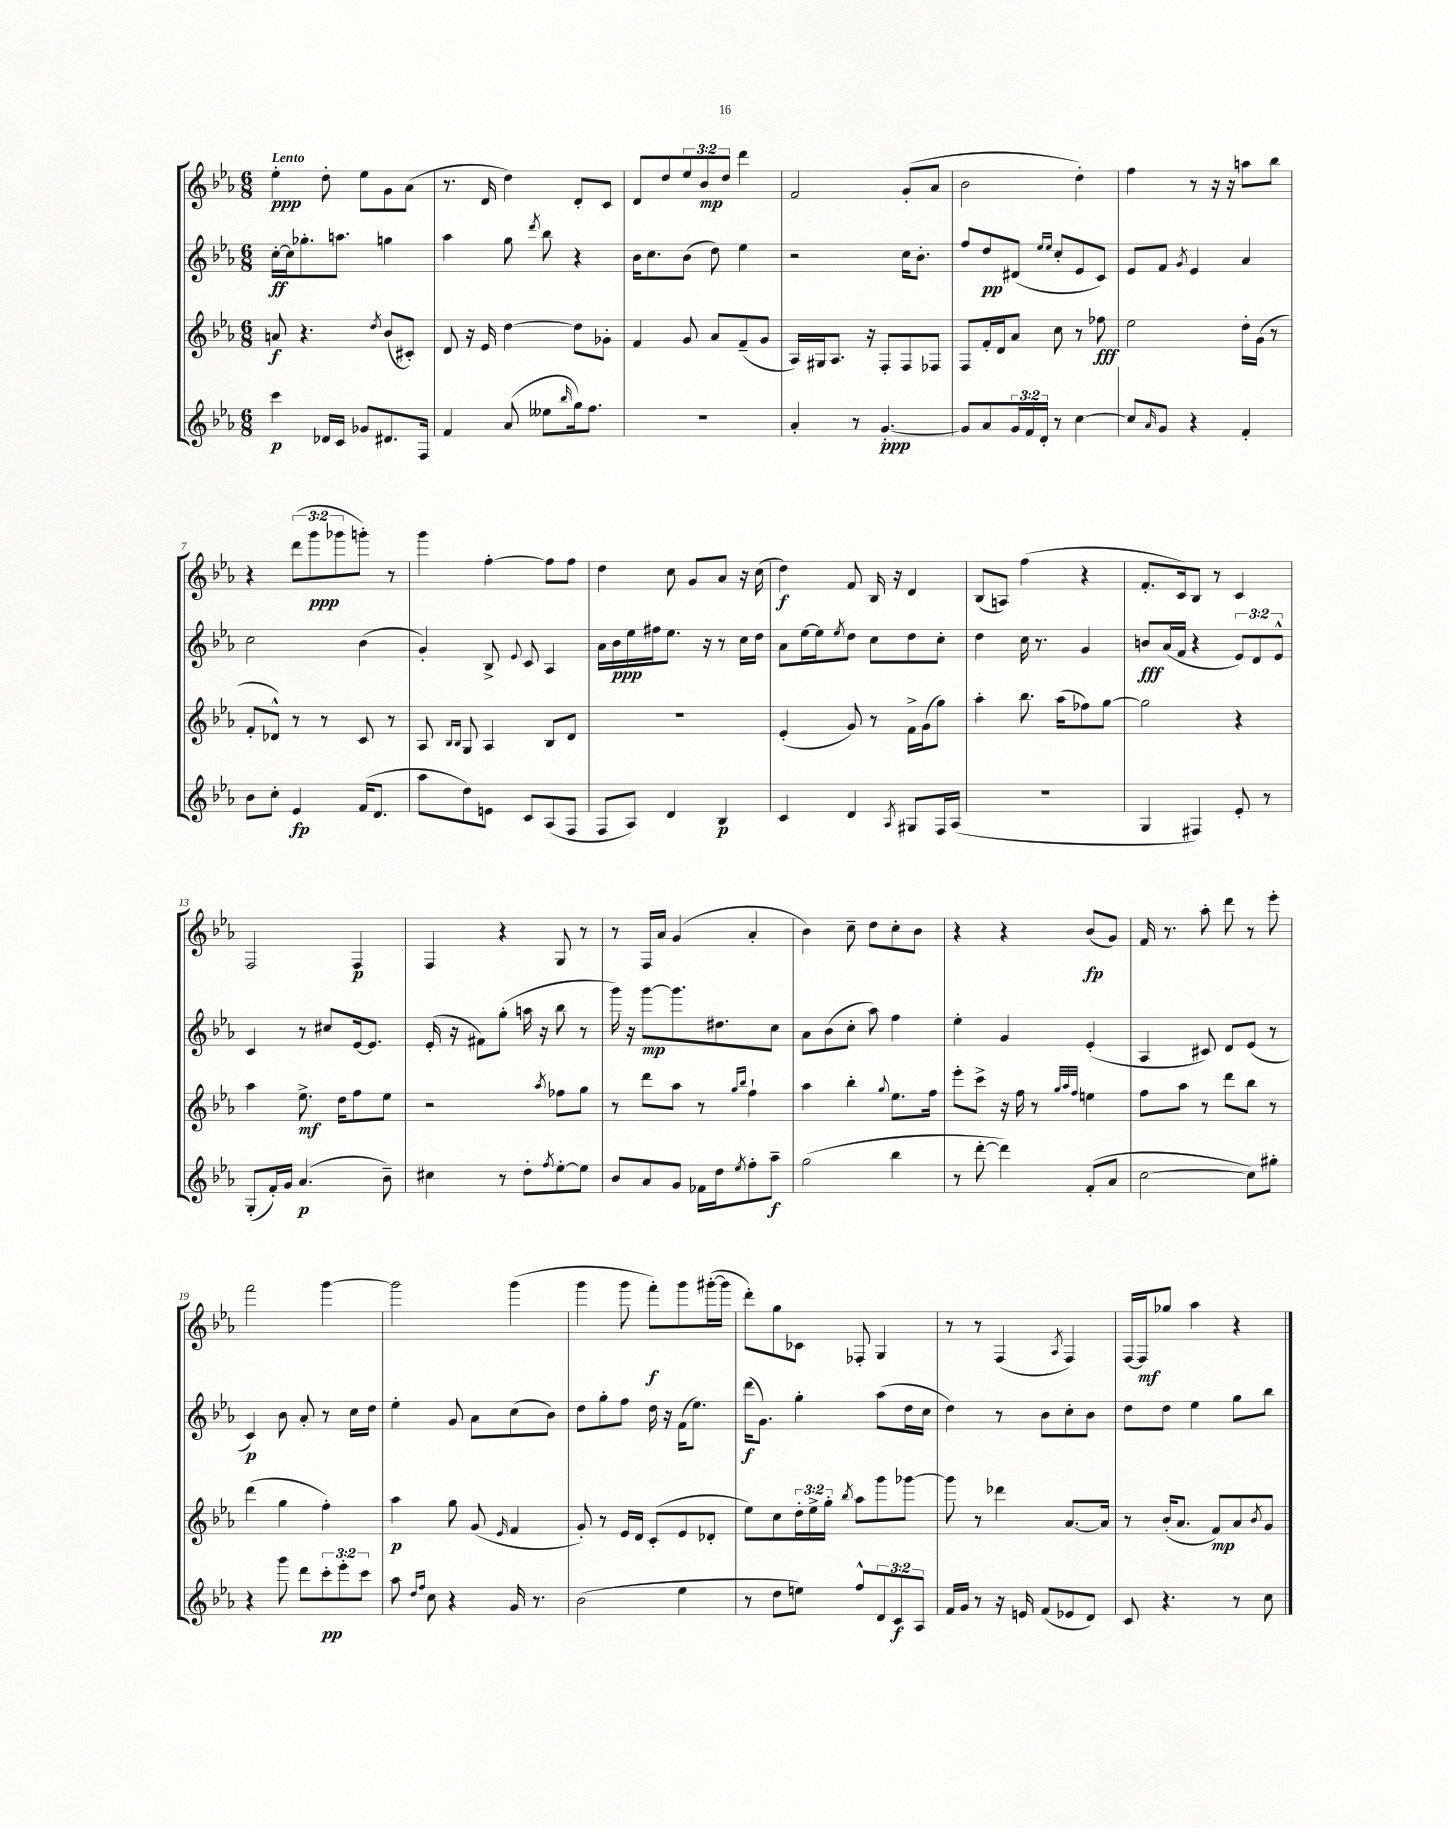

**kern	**kern	**kern	**kern
*staff4	*staff3	*staff2	*staff1
*clefG2	*clefG2	*clefG2	*clefG2
*k[b-e-a-]	*k[b-e-a-]	*k[b-e-a-]	*k[b-e-a-]
*M6/8	*M6/8	*M6/8	*M6/8
4ccc	8a	[16cc'	4ee-'
.	.	16cc]	.
.	4.r	8.gg-'	.
16d-	.	.	8dd'
16c	.	8.aa	.
8g-	.	.	8ee-
.	8qdd	.	.
8.d#	(8b-	4gg	8g
.	8c#')	.	(8a-
16F	.	.	.
=	=	=	=
4f	8d	4aa-	8.r
.	16r	.	.
.	16e-	.	16d
(8a-	[4dd	8gg	4dd)
.	.	8qddd	.
8ee--	.	8bb-	.
16qqbb-	.	.	.
16gg)	8dd]	4r	8d'
8.ff	.	.	.
.	8g-'	.	8c
=	=	=	=
2.r	4f	16b-	8d
.	.	8.cc	.
.	.	.	8dd
.	8g	(8b-	12ee-
.	.	.	12b-
.	8a-	8dd)	.
.	.	.	12dd
.	(8f~	4ee-	4ddd
.	8g	.	.
=	=	=	=
4a-'	16A-)	2r	2f
.	16G#	.	.
.	8.A-	.	.
8r	.	.	.
.	16r	.	.
[4.g'	8F'	.	.
.	8F	16cc	(8g'
.	.	8.b-'	.
.	8F-	.	8a-
=	=	=	=
8g]	8F	8ff	2b-
8a-	16f'	8dd	.
.	16d	.	.
24g	8a-	(8d#	.
24f	.	.	.
24d'	.	.	.
.	.	16qqee-	.
.	.	16qqee-	.
8r	8cc	8cc'	.
[4cc	8r	8e-	4dd')
.	8ff-	8c)	.
=	=	=	=
8cc]	2ee-	8e-	4ff
16qqa-	.	.	.
8g	.	8f	.
.	.	8qg	.
4r	.	4e-	8r
.	.	.	16r
.	.	.	16r
4f'	16dd'	4a-	8aa
.	(16g	.	.
.	8r	.	8bb-
=	=	=	=
8b-	8f'	2cc	4r
8cc'	8d-^^)	.	.
4e-	8r	.	(12ddd
.	.	.	12ggg
.	8r	.	.
.	.	.	12ggg-
(16f	8c	(4b-	8ggg')
8.d	.	.	.
.	8r	.	8r
=	=	=	=
8aa-	8A-	4g')	4ggg
.	16qqB-	.	.
.	16qqB-	.	.
8dd)	8G	.	.
8e	4A-	8B-^	[4ff'
.	.	8qqe-	.
8c	.	8c	.
(8A-	8B-	4A-	8ff]
8F	8d	.	8ff
=	=	=	=
8F	2.r	16a-	4dd
.	.	16b-	.
8A-)	.	16ee-	.
.	.	16ff#	.
4d	.	8.ee-	8cc
.	.	.	8g
.	.	16r	.
4B-	.	8r	8a-
.	.	16cc	16r
.	.	16dd	(16cc
=	=	=	=
4c	(4e-'	8a-	4dd)
.	.	[16ee-	.
.	.	16ee-]	.
.	.	8qee-	.
4d	8g)	8dd	8f
.	8r	8cc	16B-
.	.	.	16r
8qA-	.	.	.
8G#	16f^	8dd	4d
.	(16g	.	.
16F	8gg)	8cc'	.
(16A-	.	.	.
=	=	=	=
2.r	4aa-'	4dd	(8B-
.	.	.	8A)
.	8.bb-	16cc	(4ff
.	.	8.r	.
.	(16aa-	.	.
.	8ff-)	4g	4r
.	[8gg	.	.
=	=	=	=
4G	2gg]	8b	8.f'
.	.	(16a-	.
.	.	16f	16c)
4F#)	.	4r	8B-
.	.	.	8r
8e-'	4r	12e-)	4c
.	.	12d	.
8r	.	.	.
.	.	12e-^^	.
=	=	=	=
(8G'	4aa-	4c	2F
16f')	.	.	.
16g	.	.	.
(4.a-	8.ee-^	8r	.
.	.	8cc#	.
.	16dd	.	.
.	8ff	[16e-	4F
.	.	8.e-]	.
8b-~)	8ee-	.	.
=	=	=	=
4cc#	2r	(16e-'	4F
.	.	16r	.
.	.	8f#)	.
8r	.	(8gg'	4r
8dd'	.	16aa	.
.	.	16r	.
8qff	8qaa-	.	.
[8ee-'	8ff-	8bb-	8G
8ee-]	8gg	8r	8r
=	=	=	=
8b-	8r	16ggg)	8r
.	.	16r	.
8a-	8ddd	[8ggg	16F
.	.	.	16a-
8g	8aa-	8.ggg]	(4g
16f-	8r	.	.
16dd	.	8.dd#	.
.	16qqgg	.	.
8qee-	16qqbb-	.	.
8ff'	4ff`	.	4a-'
8aa-~	.	8cc	.
=	=	=	=
(2gg	4aa-	8a-	4b-)
.	.	(8b-	.
.	4bb-'	8cc'	8cc~
.	.	8aa-)	8dd
.	8qqgg	.	.
4bb-	8.ee-	4ff	8cc'
.	.	.	8b-
.	16ff	.	.
=	=	=	=
8r	8eee-'	4ee-'	4r
[8ddd'	8ccc^	.	.
4ddd])	16r	4g	4r
.	16ff	.	.
.	8r	.	.
.	32qqgg	.	.
.	32qqaa-	.	.
.	32qqff	.	.
(8f'	4ee	(4e-'	(8b-
8a-	.	.	8g)
=	=	=	=
[2cc	8ff	4A-	16f
.	.	.	8.r
.	8aa-	.	.
.	8r	8c#)	8aa-'
.	8ddd	8d	8ddd
8cc])	8bb-	(8e-	8r
8gg#'	8r	8r	8eee-'
=	=	=	=
4r	(4ddd	4c)	2fff
8ggg	4gg	8b-	.
8ddd	.	8a-'	.
12ccc'	4ff')	8r	[4ggg
12eee-'	.	.	.
.	.	16cc	.
12ccc	.	.	.
.	.	16dd	.
=	=	=	=
8aa-	4aa-	4ee-'	2ggg]
16qqdd	.	.	.
16qqff	.	.	.
8cc	.	.	.
4r	8gg	8g	.
.	(8g	8a-	.
.	16qqe-	.	.
16g	4f	(8cc	(4ggg
8.r	.	.	.
.	.	8b-)	.
=	=	=	=
(2b-	8g')	8dd	4ggg
.	8r	8gg'	.
.	16e-	8ff	8ggg
.	16d	.	.
.	(8c'	16dd	8fff')
.	.	16r	.
4ee-	8e-	(16f	8ggg
.	.	8.ee-)	.
.	8d-'	.	([16ggg#'
.	.	.	16ggg#]
=	=	=	=
8r	8ee-)	(16ddd	8ddd')
.	.	8.g)	.
8dd	8cc	.	8gg
8ee)	24dd'	4gg'	8c-
.	24ee-^	.	.
.	24gg'	.	.
.	8qbb-	.	.
8ff^^	8aa-	.	8F-'
12d	8ggg	(8aa-	4G
12c	.	.	.
.	[8ggg-	16dd	.
12A-	.	.	.
.	.	16cc	.
=	=	=	=
16f	8ggg-]	4dd)	8r
16g	.	.	.
8r	8r	.	8r
16r	4ddd-	8r	(4F
16e	.	.	.
(8f	.	8b-	.
.	.	.	8qA-
8e-	[8.a-	8cc'	4F)
8d)	.	8b-	.
.	16a-]	.	.
=	=	=	=
8c	8r	8dd	[16F
.	.	.	16F]
4.r	(16b-'	8dd	8gg-
.	8.a-	.	.
.	.	4ee-	4aa-
.	8f)	.	.
8r	8a-	8gg	4r
.	8qb-	.	.
8cc	8g	8bb-	.
==	==	==	==
*-	*-	*-	*-
